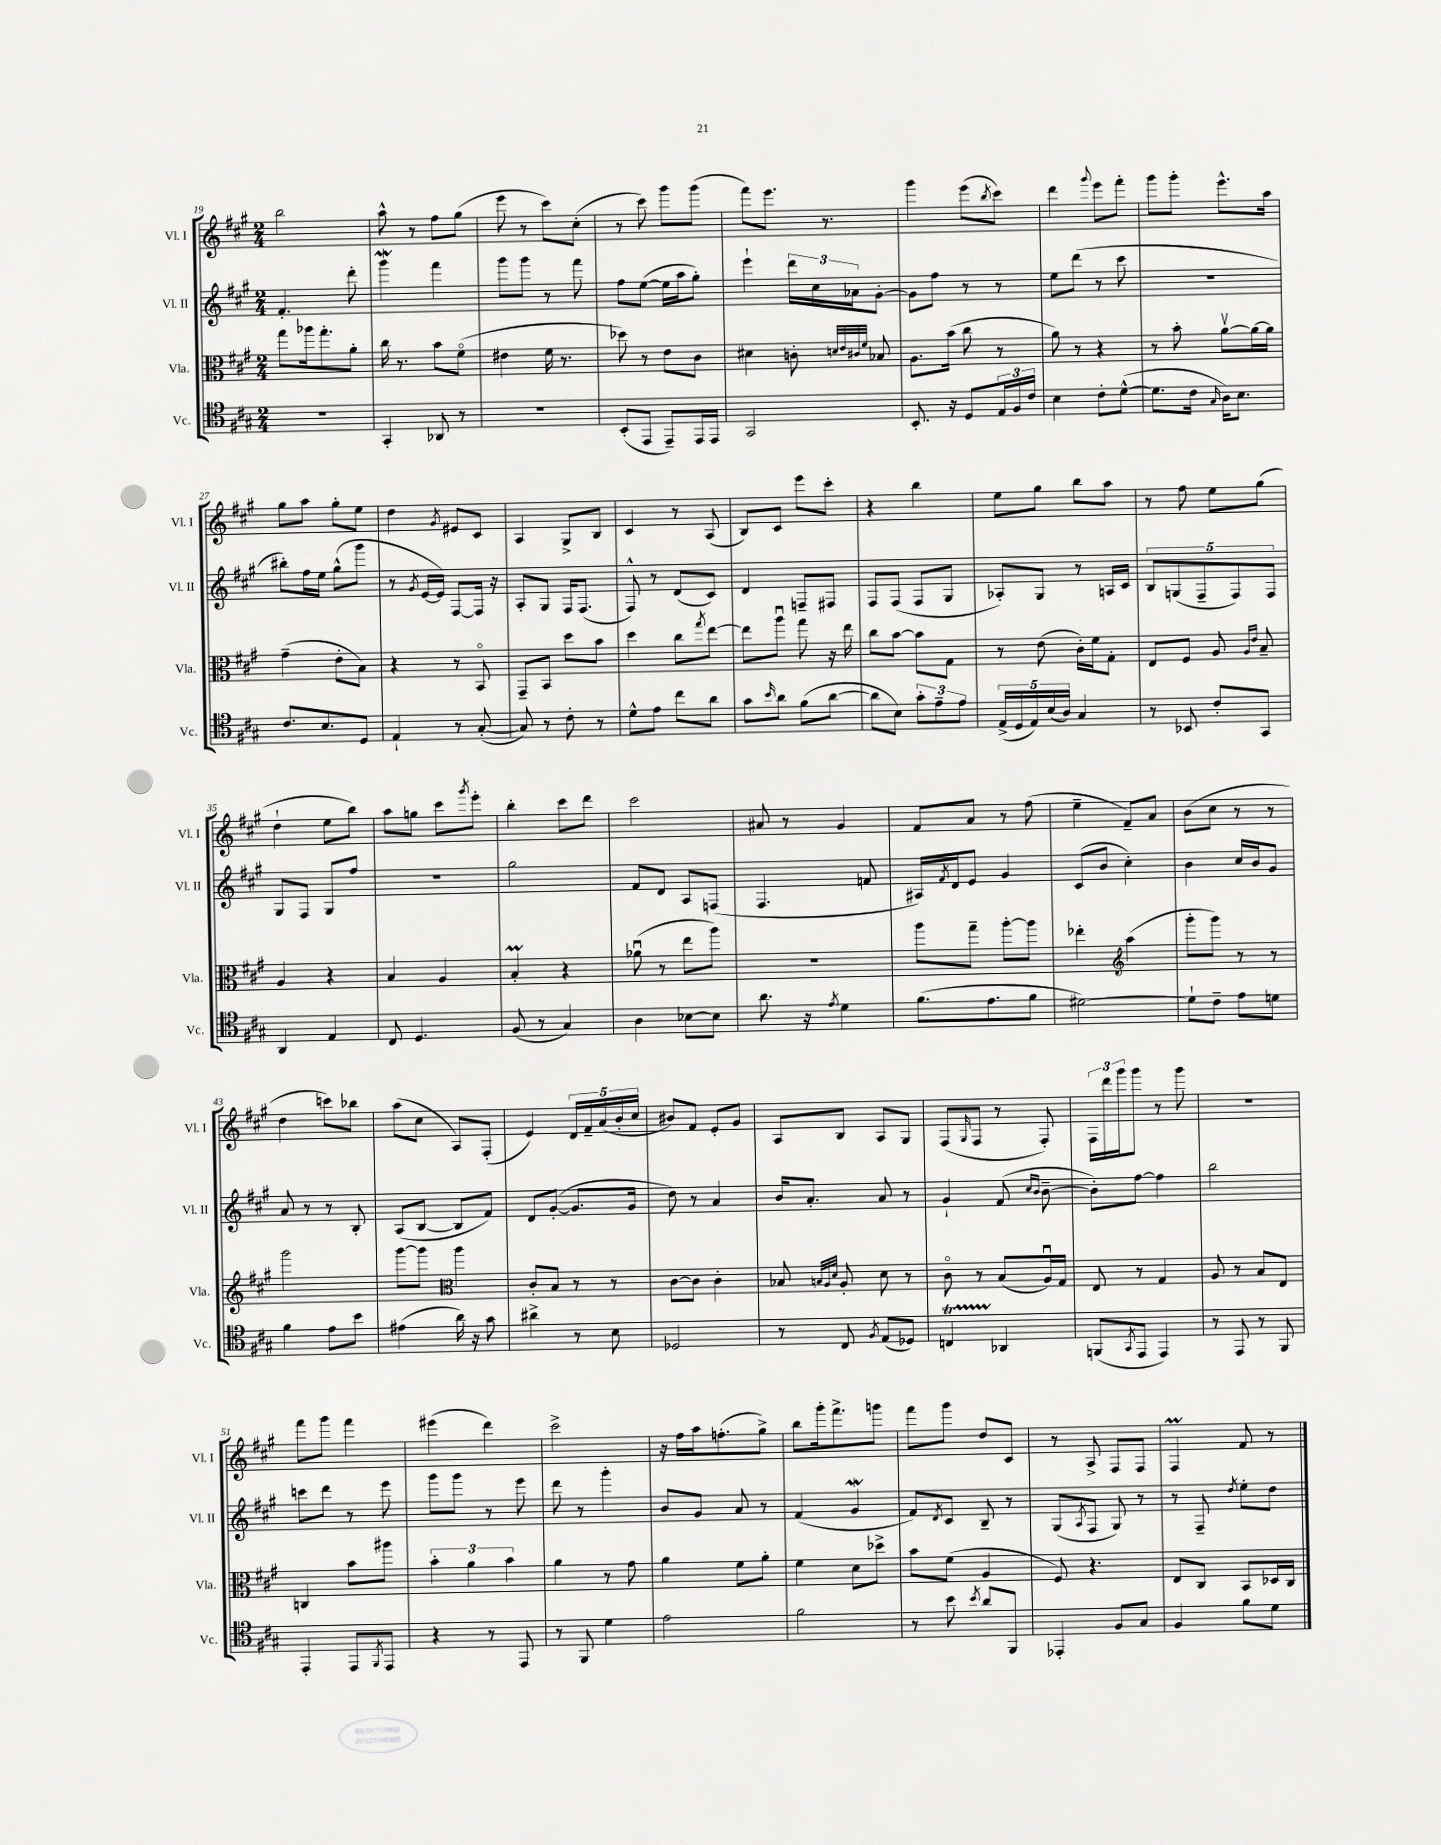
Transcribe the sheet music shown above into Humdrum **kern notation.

**kern	**kern	**kern	**kern
*part4	*part3	*part2	*part1
*staff4	*staff3	*staff2	*staff1
*I"Vc.	*I"Vla.	*I"Vl. II	*I"Vl. I
*I'Vc.	*I'Vla.	*I'Vl. II	*I'Vl. I
*clefC4	*clefC3	*clefG2	*clefG2
*k[f#c#g#]	*k[f#c#g#]	*k[f#c#g#]	*k[f#c#g#]
*M2/4	*M2/4	*M2/4	*M2/4
=19	=19	=19	=19
2r	8gg#\L	4.f#'/	2bb\
.	16aa-X\k	.	.
.	8.gg#'\	.	.
.	8a'\J	8ddd'\	.
=20	=20	=20	=20
4GG#'/	16cc#\	4ggg#W\	8aa^^\
.	8.r	.	.
.	.	.	8r
8AA-X/	8b\L	4fff#\	8ff#\L
8r	(8f#\J	.	(8gg#\J
=21	=21	=21	=21
2r	4e#X\	8ggg#\L	8eee\
.	.	8ggg#\J	8r
.	16f#\	8r	8ccc#\L)
.	8.r	.	.
.	.	8fff#\	(8cc#'\J
=22	=22	=22	=22
(8BB'/L	8dd-X\)	8ff#\L	8r
8EE/J	8r	([8ee\J	8ccc#\)
8EE~/L)	8e\L	16ee\LL]	8ggg#\L
.	.	16aa\J	.
16EE/L	8c#\J	8gg#'\J)	(8ggg#\J
16EE/JJ	.	.	.
=23	=23	=23	=23
2GG#/	4d#X\	4eee`\	8fff#\L)
.	.	.	8.eee\J
.	8cn'\	24ddd\LL	.
.	.	24cc#\	.
.	.	.	8.r
.	.	24a-X\J	.
.	32qqdn/LLL	.	.
.	32qqe/	.	.
.	32qqc#X/	.	.
.	32qqf#/JJJ	.	.
.	8B-X/	[8g#'\J	.
=24	=24	=24	=24
8.BB'/	8.A\L	8g#\L]	4ggg#\
.	.	8ff#\J	.
16r	(16b\Jk	.	.
8D/L	8cc#\	8r	(8eee\L
.	.	.	8qbb/
24E/L	8r	8r	8ccc#\J)
24F#/	.	.	.
24c#/JJ	.	.	.
=25	=25	=25	=25
4B\	8a\)	8ee\L	4ddd\
.	8r	(8ddd\J	.
.	.	.	8qqggg#/
8c#'\L	4r	8r	8eee\L
([8d^^\J	.	8ccc#\	8fff#'\J
=26	=26	=26	=26
8.d\L]	8r	2r	8ggg#\L
.	8b'\	.	8ggg#'\J
16c#\Jk	.	.	.
16qqG#/	.	.	.
16A\KL)	[8av\L	.	8.eee^^\L
8.B\J	.	.	.
.	16a\L_	.	.
.	16a\JJ]	.	16aa\Jk
!!LO:LB:g=z
=27	=27	=27	=27
8.c#/L	(4g#~\	8bb#X'\L)	8gg#\L
.	.	16ff#\L	8aa\J
8.B/	.	16ee\JJ	.
.	8e'\L	(8gg#^^\L	8gg#'\L
8D/J	8B\J)	8ggg#\J	8ee\J
=28	=28	=28	=28
4E`/	4r	8r	4dd\
.	.	8qg#/	.
.	.	[16e/LL	.
.	.	16e/JJ])	.
.	.	.	8qg#/
8r	8r	[8F#/L	8e#X/L
([8G#'/	8BB/	16F#/Jk]	8c#/J
.	.	16r	.
=29	=29	=29	=29
8G#/])	8GG#~/L	8A'/L	4A/
8r	8BB/J	8G#/J	.
8c#'\	8dd\L	16F#/KL	8G#^/L
.	.	(8.F#/J	.
8r	8b\J	.	8B/J
=30	=30	=30	=30
8d^^\L	4dd\	8F#^^/)	4c#/
8e\J	.	8r	.
8cc#\L	8cc#\L	(8d/L	8r
.	8qgg#/	.	.
8a\J	[8ee\J	8c#/J)	(8A/
=31	=31	=31	=31
8g#\L	8ee\L]	4d/	8B/L)
16qqb/	.	.	.
8a\J	8aau\J	.	8c#/J
(8f#\L	8gg#\	8Fn~/L	8eee\L
[8a\J	16r	8F#X/J	8ccc#'\J
.	16ee\	.	.
=32	=32	=32	=32
8a\L]	8cc#\L	8F#/L	4r
8B\J)	[8b\J	(8F#/J	.
12g#'\L	8b\L]	8F#/L	4bb\
12e~\	.	.	.
.	8G#\J	8G#/J	.
12e\J	.	.	.
=33	=33	=33	=33
(20E^/LL	8r	8A-X'/L)	8ee\L
20D/	.	.	.
20E/)	.	.	.
.	(8e\	8G#/J	8gg#\J
(20B/	.	.	.
20A/JJ)	.	.	.
4G#/	16c#'\LL)	8r	8bb\L
.	16f#\J	.	.
.	8G#'\J	16An/LL	8aa\J
.	.	16c#/JJ	.
=34	=34	=34	=34
8r	8E/L	10B/L	8r
.	.	(10Gn/	.
8BB-X/	8F#/J	.	8ff#\
.	.	10F#~/	.
8c#'/L	8A/	.	8ee\L
.	.	10F#/)	.
.	16qqA/LL	.	.
.	16qqe/JJ	.	.
8GG#/J	8B~/	.	(8gg#\J
.	.	10F#/J	.
!!LO:LB:g=z
=35	=35	=35	=35
4AA/	4A/	8G#/L	4dd`\
.	.	8F#/J	.
4E/	4r	8G#/L	8ee\L
.	.	8ff#/J	8bb\J)
=36	=36	=36	=36
8C#/	4B/	2r	8aa\L
4.D/	.	.	8ggn\J
.	4A/	.	8ccc#\L
.	.	.	8qggg#/
.	.	.	8eee'\J
=37	=37	=37	=37
(8F#/	4BM'/	2gg#\	4bb'\
8r	.	.	.
4G#/)	4r	.	8ccc#\L
.	.	.	8ddd\J
=38	=38	=38	=38
4A\	(8a-Xu\	8f#/L	2ccc#\
.	8r	8d/J	.
[8B-X\L	8ee\L	8A/L	.
8B-\J]	8aa\J)	(8Fn/J	.
=39	=39	=39	=39
8.a\	2r	4.F#/	8a#X/
.	.	.	8r
16r	.	.	.
8qe/	.	.	.
4d\	.	.	4g#/
.	.	8fn/	.
=40	=40	=40	=40
(8.f#\L	8aa\L	16A#X/LL)	8f#/L
.	.	8qf#/	.
.	.	16d/J	.
.	8gg#~\J	8e/J	8a/J
8.e\	.	.	.
.	[8aa'\L	4g#/	8r
8f#\J	8aa\J]	.	(8ff#\
=41	=41	=41	=41
[2d#X\)	4ee-X'\	(8c#/L	4ee~\
.	.	8b/J	.
*	*clefG2	*	*
.	(4aa\	4cc#'\)	8f#~/L)
.	.	.	8a/J
=42	=42	=42	=42
8d#`\L]	8ggg#'\L	4b\	(8b\L
8c#~\J	8ggg#\J)	.	8cc#\J
8e\L	8r	16cc#/LL	8r
.	.	16b/J	.
8dn\J	8r	8g#/J	8r
!!LO:LB:g=z
=43	=43	=43	=43
4f#\	2ggg#\	8a/	4dd\
.	.	8r	.
8e\L	.	8r	8cccn\L)
8b\J	.	8B'/	8bb-X\J
=44	=44	=44	=44
(4e#X\	[8ggg#\L	(8A/L	(8aa\L
.	8ggg#\J]	[8B/J	8cc#\J
*	*clefC3	*	*
16a\)	4aa\	8B/L]	8A/L)
16r	.	.	.
8g#\	.	8f#/J)	(8F#'/J
=45	=45	=45	=45
4a#X^\	8c#'/L	8d/L	4e/)
.	8B/J	([8g#'/J	.
8r	8r	8.g#/L]	20d/LL
.	.	.	20f#~/
.	.	.	(20a/
8B\	8r	.	.
.	.	.	20b'/
.	.	16g#/Jk	.
.	.	.	20cc#/JJ
=46	=46	=46	=46
2D-X/	[8c#\L	8dd\)	8b#X/L)
.	8c#\J]	8r	8f#/J
.	4c#'\	4a/	8e'/L
.	.	.	8g#/J
=47	=47	=47	=47
8r	8B-X/	16b/KL	8A/L
.	.	8.a'/J	.
.	32qqBn/LLL	.	.
.	32qqA/	.	.
.	32qqd/JJJ	.	.
8C#/	8A'/	.	8B/J
8qF#/	.	.	.
(8E/L	8d\	8a/	8A/L
8D-X/J)	8r	8r	8G#/J
=48	=48	=48	=48
4CnT/	8c#\	4g#`/	(8F#/L
.	.	.	16qqG#/
.	8r	.	8F#/J
4AA-X/	(8B/L	(8f#/	8r
.	.	16qqcc#/LL	.
.	.	16qqb/JJ	.
.	16Au/L)	[8b~\	8F#'/)
.	16G#/JJ	.	.
=49	=49	=49	=49
(8FFn/L	8E/	8b'\L])	24F#\LL
.	.	.	24ddd\
.	.	.	24ggg#\J
8qGG#/	.	.	.
8EE/J	8r	[8ff#\J	8ggg#\J
4EE/)	4G#/	4ff#\]	8r
.	.	.	8ggg#\
=50	=50	=50	=50
8r	8A/	2bb\	2r
8EE/	8r	.	.
8r	8B/L	.	.
8FF#/	8E/J	.	.
!!LO:LB:g=z
=51	=51	=51	=51
4EE'/	4Cn/	8cccn\L	8fff#\L
.	.	8ddd\J	8ggg#\J
8EE/L	8b\L	8r	4fff#\
8qFF#/	.	.	.
8EE/J	8aa#X\J	8eee\	.
=52	=52	=52	=52
4r	6b'\	8ggg#\L	(4eee#X\
.	.	8ggg#\J	.
.	6a\	.	.
8r	.	8r	4ddd\)
.	6b\	.	.
8EE/	.	8eee\	.
=53	=53	=53	=53
8r	4a\	8ddd\	2ccc#^\
8FF#/	.	8r	.
4d\	8r	4ggg#'\	.
.	8g#\	.	.
=54	=54	=54	=54
2e\	4a\	8b/L	16r
.	.	.	16ff#\LL
.	.	8g#/J	16aa\J
.	.	.	(8.ffn'\
.	8f#\L	8a/	.
.	8a'\J	8r	8gg#^\J)
=55	=55	=55	=55
2f#\	4f#\	(4f#/	8bb\L
.	.	.	16ggg#'\k
.	.	.	8.fff#^\
.	8d\L	4g#W/	.
.	8dd-X^\J	.	8gggn\J
=56	=56	=56	=56
8r	8b\L	8f#/L)	8fff#\L
.	.	8qd/	.
8b\	(8f#\J	8c#/J	8ggg#\J
8qb/	.	.	.
8a/L	4A/	8B~/	8dd/L
8FF#/J	.	8r	8c#/J
=57	=57	=57	=57
4EE-X'/	8F#/)	(8G#/L	8r
.	.	8qA/	.
.	4.r	8F#/J	8A^/
8F#/L	.	8G#/)	8F#/L
8G#/J	.	8r	8F#/J
=58	=58	=58	=58
4F#/	8E/L	8r	4F#M/
.	8C#/J	8F#~/	.
.	.	8qdd/	.
8f#\L	8BB/L	8ee'\L	8f#/
8d\J	16D-X/L	8dd\J	8r
.	16C#/JJ	.	.
==	==	==	==
*-	*-	*-	*-
